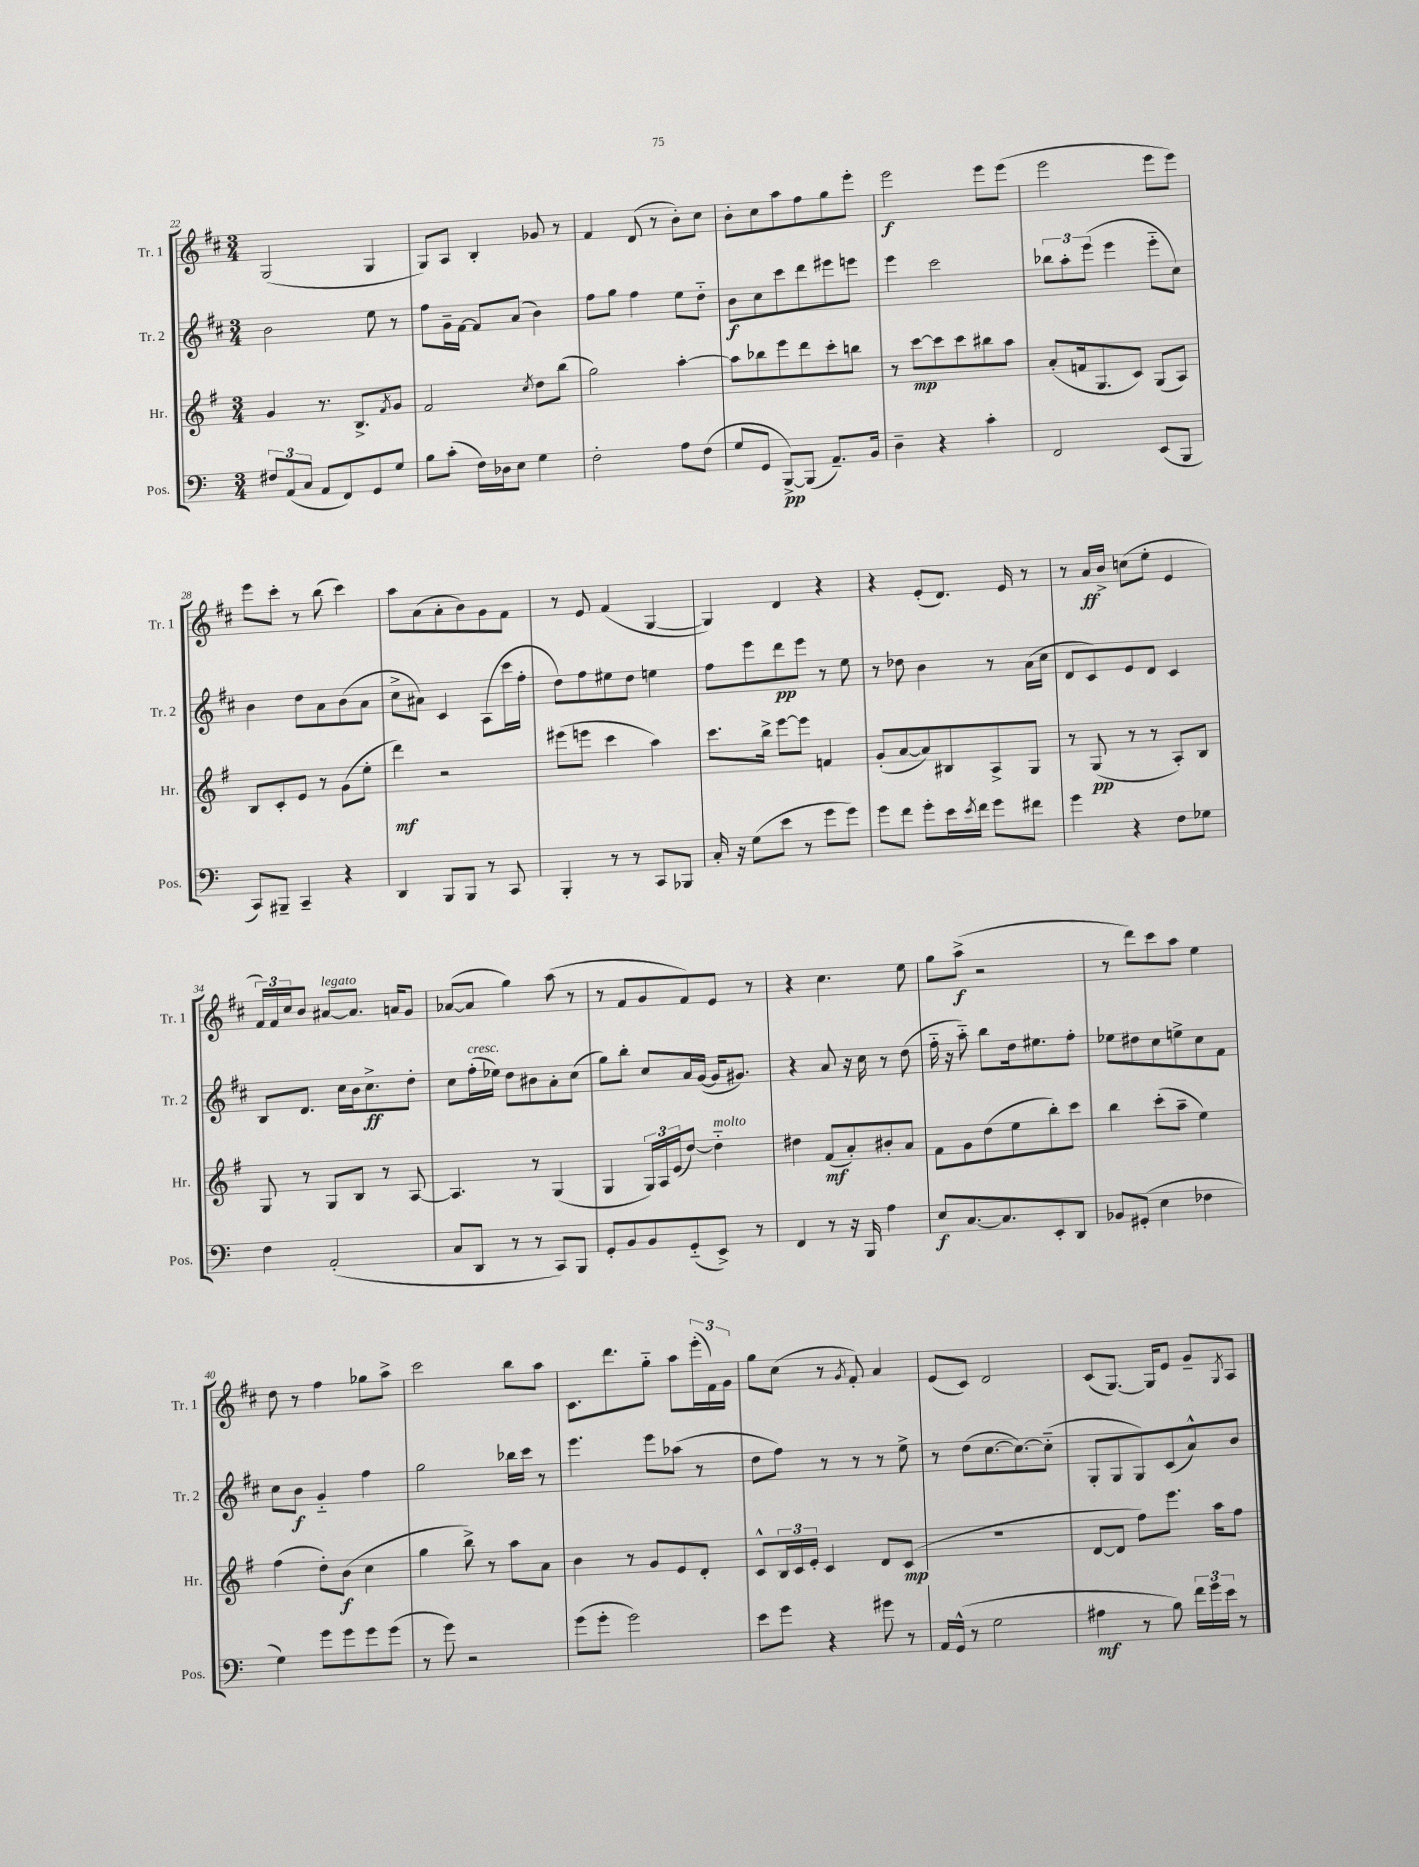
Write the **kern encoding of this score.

**kern	**kern	**kern	**kern
*staff4	*staff3	*staff2	*staff1
*clefF4	*clefG2	*clefG2	*clefG2
*k[]	*k[f#]	*k[f#c#]	*k[f#c#]
*M3/4	*M3/4	*M3/4	*M3/4
12F#	4g	2b	(2G
(12AA	.	.	.
12C	.	.	.
8AA	8.r	.	.
8FF)	.	.	.
.	8.B^	.	.
8GG	.	8ee	4G
.	8qf#	.	.
8G	8g	8r	.
=	=	=	=
8B	2f#	8ff#	8G)
(8c'	.	16g~	8A
.	.	[16f#	.
16F)	.	8f#]	4B'
16D-	.	.	.
8E	.	(8a	.
.	8qcc	.	.
4G	8dd	4b)	8g-
.	(8bb	.	8r
=	=	=	=
2F'	2gg)	8ff#	4f#
.	.	8gg	.
.	.	4ff#	(8d
.	.	.	8r
8A	[4aa'	8ee	8b')
(8F	.	8dd'~	8cc#
=	=	=	=
8G	8aa]	8b	8b'
8GG	8bb-	8cc#	8cc#
[8BBB^)	8eee	8ccc#	8aa
(8BBB]	8ddd	8ddd	8ff#
8.AA~)	8ccc'	8eee#	8gg
.	8bb	8eee	8eee'
16BB	.	.	.
=	=	=	=
4D~	8r	4eee	2eee
.	[8ccc	.	.
4r	8ccc]	2ccc#	.
.	8ccc	.	.
4c'	8bb#	.	8eee
.	8aa	.	(8eee
=	=	=	=
2FF	(8a'	12bb-	2eee
.	.	12aa'	.
.	16f	.	.
.	.	(12eee	.
.	8.G	.	.
.	.	4eee	.
.	8c)	.	.
(8EE	(8G	8eee'~	8eee
8BBB	8A)	8cc#)	8eee)
=	=	=	=
8CC)	8B	4b	8eee
8BBB#~	8c'	.	8ccc#'
4CC~	8e	8dd	8r
.	8r	8a	(8bb
4r	(8g	(8b	4ccc#)
.	8ee'	8a	.
=	=	=	=
4DD	4ddd)	8cc#^	8aa
.	.	8a#)	(8a
8BBB	2r	4c#	8a'
8BBB	.	.	8b)
8r	.	(8A	8g
8CC	.	16ccc#	8f#
.	.	16ff#'	.
=	=	=	=
4BBB'	(8eee#	8dd)	8r
.	8eee	8ff#	8e
8r	4ccc	8ee#	(4f#
8r	.	8dd	.
8CC	4aa)	4ee	[4G
8BBB-	.	.	.
=	=	=	=
16C'	8.ccc	8ff#	4G])
16r	.	.	.
(8G	.	8eee	.
.	16bb^	.	.
8e	[8eee	8ddd	4d
8r	8eee]	8eee	.
8g	4f	8r	4r
8g)	.	8ee	.
=	=	=	=
8g	(8g'	8r	4r
8f	[8a	8dd-	.
8g'	8a])	4b	(8e'
16e	8B#	.	8.d)
8qe	.	.	.
16f	.	.	.
8g	8A^	8r	.
.	.	.	16e
8f#	8G	(16a	8r
.	.	16cc#	.
=	=	=	=
4g	8r	8d	8r
.	(8G	8c#)	16a
.	.	.	16b^
4r	8r	8e	(8cc
.	8r	8d	8ee'
8F	8A')	4c#	4e
8G-	8B	.	.
=	=	=	=
4F	8G	8B	24f#)
.	.	.	24f#
.	.	.	24cc#
.	8r	8.d	8b
(2AA'	8G	.	[8a#
.	.	16cc#	.
.	8B	16b	8.a#]
.	.	8.cc#^	.
.	8r	.	.
.	.	.	16a
.	[8A	8dd'	8g
=	=	=	=
8C	4.A]	8cc#	([8a-
8DD	.	(16ff#'	8a-]
.	.	16ee-)	.
8r	.	8dd	4gg)
8r	8r	8b#	.
8CC)	(4G	8a'	(8aa
8BBB	.	(8cc#	8r
=	=	=	=
8GG'	4G	8gg)	8r
8BB	.	8bb'	8f#
8BB	24G)	8cc#	8g
.	24A	.	.
.	(24e	.	.
(8GG'~	[8dd)	16a	8f#)
.	.	([16g	.
8EE^)	4dd'~]	16g]	8e
.	.	8.g#)	.
8r	.	.	8r
=	=	=	=
4FF	4dd#	4r	4r
8r	(8f#	8a	4.cc#
16r	8a')	16r	.
16BBB	.	16cc#	.
4A	8b#'	8r	.
.	8a	(8dd	8ee
=	=	=	=
8E	8f#	16ff#'~	8gg
.	.	16r	.
[8.C	8g	8aa'~)	(8aa^
.	(8dd	8bb	2r
8.C]	.	.	.
.	8ee	16dd	.
.	.	8.ee#	.
8EE'	8bb')	.	.
8DD	8ccc	8ff#'	.
=	=	=	=
8BB-	4bb	8ee-	8r
(8GG#'	.	8dd#	8ddd)
4E	(8ccc'	8cc#	8ccc#
.	8aa~	8ee^	8aa
4F-	4ee)	8cc#	4ee
.	.	8f#	.
=	=	=	=
4G)	(4ff#	8cc#	8dd
.	.	8b	8r
8g	8dd')	4g'~	4ff#
8g	(8b	.	.
8g	4cc	4ff#	8gg-
(8g	.	.	8aa^
=	=	=	=
8r	4gg	2gg	2ccc#
8g)	.	.	.
2r	8bb^)	.	.
.	8r	.	.
.	8aa	16bb-	8bb
.	.	16ccc#	.
.	8a	8r	8aa
=	=	=	=
(8g	4b	4.eee	8.c#
8g'	.	.	.
.	.	.	8.ddd
2g)	8r	.	.
.	8g	8eee	8gg'~
.	8e	(8aa-	8aa
.	8d'	8r	(24eee'
.	.	.	24f#)
.	.	.	24g
=	=	=	=
8e	8c^^	8dd	8gg
8g	24B	8ff#)	(8cc#
.	24c	.	.
.	24e'	.	.
4r	4c	8r	8r
.	.	.	8qg
.	.	8r	8f#')
8g#	8d	8r	4a
8r	(8c	8ee^	.
=	=	=	=
16AA	2.r	8r	(8e
(16GG^^	.	.	.
8r	.	(8dd	8c#)
2G	.	[8.cc#	2d
.	.	8.cc#_)	.
.	.	(8cc#'~]	.
=	=	=	=
4A#	[8d	8G'	(8c#
.	8d]	8G	[8.G)
8r	8ff#)	8G)	.
.	.	.	16G]
8B)	8.eee	(8c#	8e
24f	.	8a^^)	8g~
24g	.	.	.
.	16aa	.	.
24e	.	.	.
.	.	.	8qG
8r	8ff#	8b	8A
==	==	==	==
*-	*-	*-	*-
